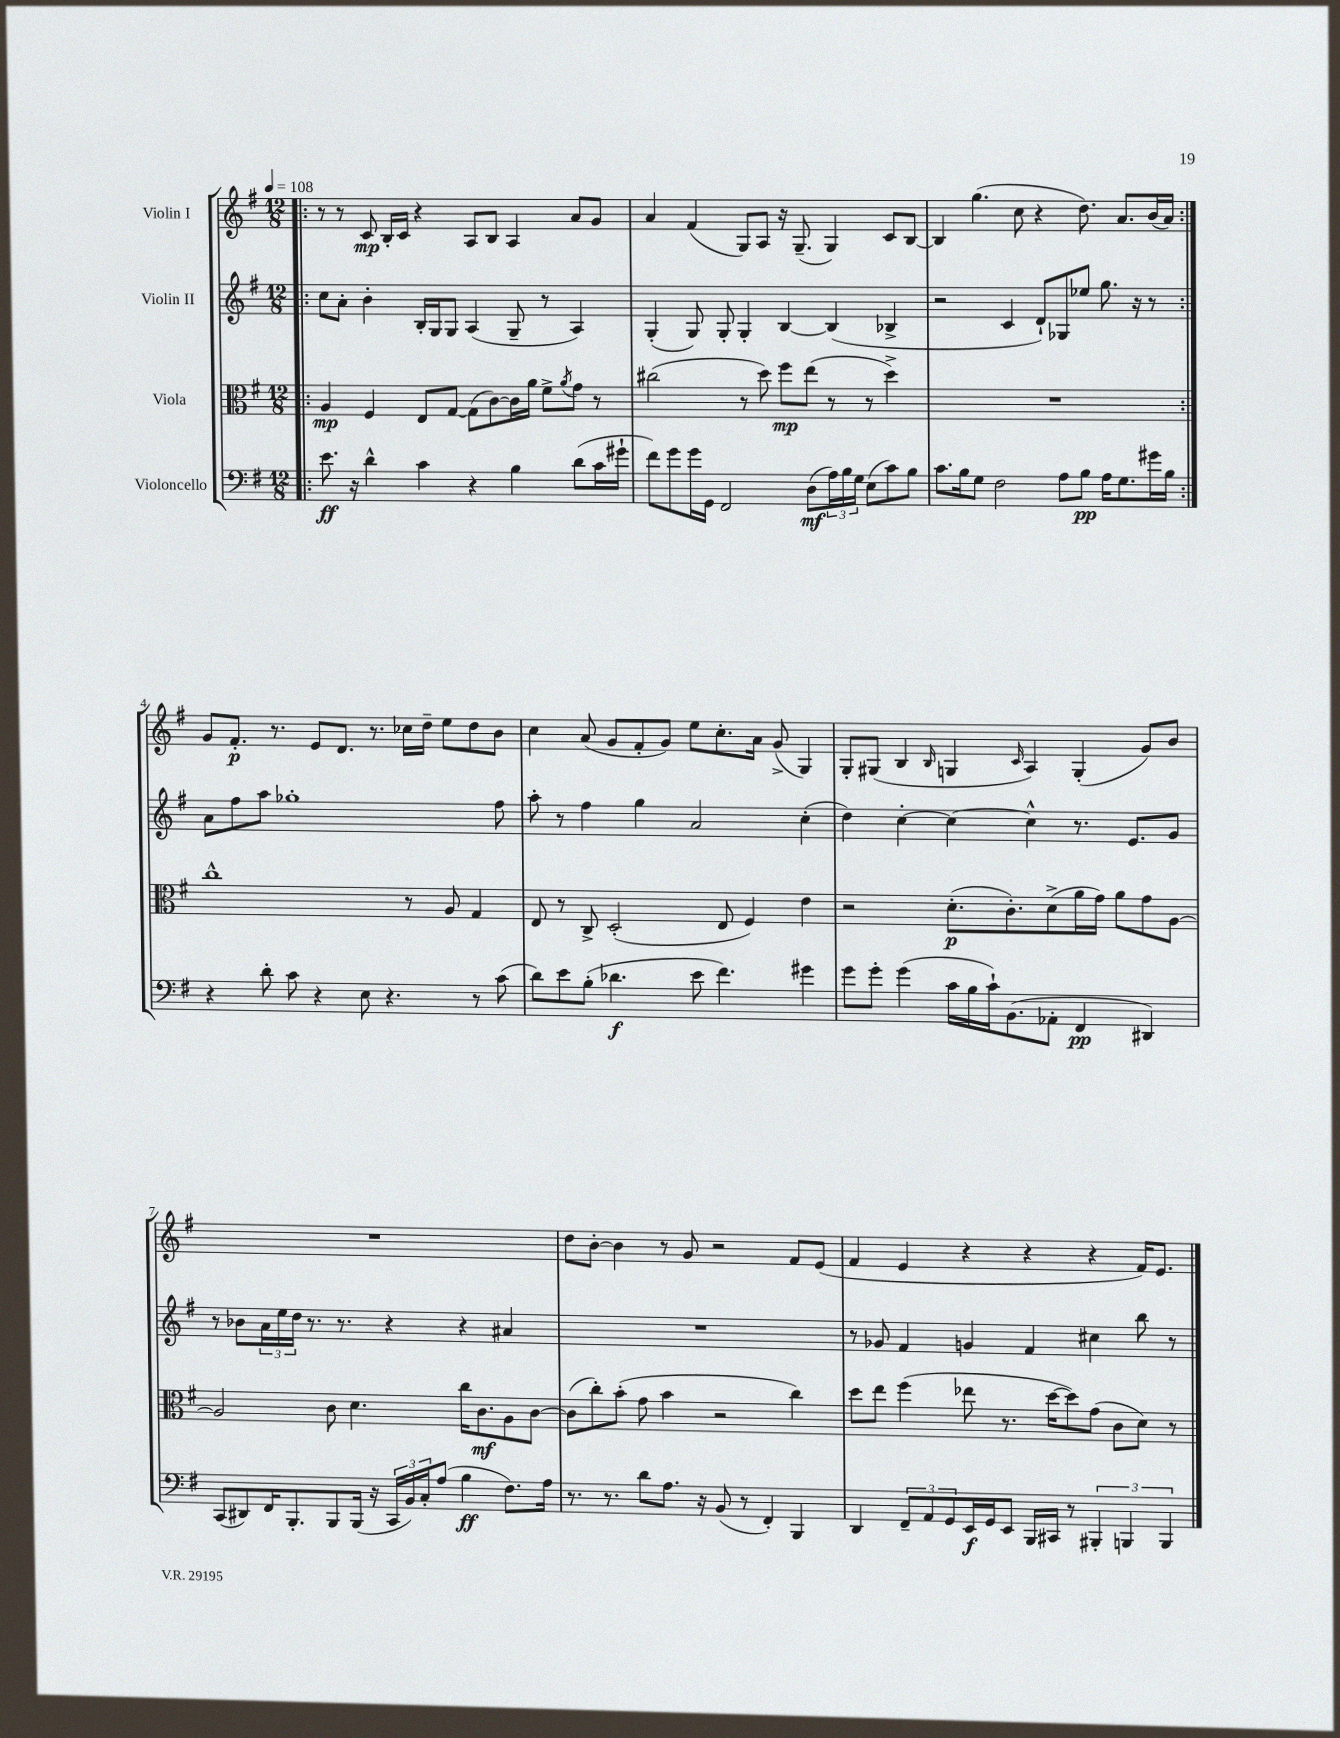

**kern	**kern	**kern	**kern
*staff4	*staff3	*staff2	*staff1
*clefF4	*clefC3	*clefG2	*clefG2
*k[f#]	*k[f#]	*k[f#]	*k[f#]
*M12/8	*M12/8	*M12/8	*M12/8
*MM108	*MM108	*MM108	*MM108
=!|:	=!|:	=!|:	=!|:
8.e	4A	8cc	8r
.	.	8a'	8r
16r	.	.	.
4d^^	4F#	4b'	8c
.	.	.	16B'
.	.	.	16c
4c	8E	16B'	4r
.	.	16G	.
.	[8G	8G	.
4r	(8G]	(4A	8A
.	[8c)	.	8B
4B	16c]	8G~	4A
.	16a	.	.
.	8f#^	8r	.
.	8qa	.	.
(8d	8g	4A)	8a
16c	8r	.	8g
16g#`	.	.	.
=	=	=	=
8f#)	(2cc#	(4G'	4a
8g	.	.	.
16g	.	8G)	(4f#
16GG	.	.	.
2FF#	.	8G'	.
.	8r	4G'	8G)
.	8dd)	.	8A
.	8ff#	[4B	16r
.	.	.	(8.G~
(8D	(8ee	.	.
24A)	8r	(4B]	4G)
24B	.	.	.
24G	.	.	.
(8E	8r	.	.
8c)	4dd^)	4B-^	8c
8B	.	.	[8B
=	=	=	=
8.c	1.r	2r	4B]
16B	.	.	.
8G	.	.	(4.gg
2F#	.	.	.
.	.	4c	.
.	.	.	8cc
.	.	8d`)	4r
8A	.	8G-	.
8B	.	8ee-	8.dd)
16A	.	8.gg	.
8.G	.	.	8.a
.	.	16r	.
16g#	.	8r	(16b
16B	.	.	16a)
=:|!	=:|!	=:|!	=:|!
4r	1cc^^	8a	8g
.	.	8ff#	8.f#'
8d'	.	8aa	.
.	.	.	8.r
8c	.	1gg-'	.
4r	.	.	8e
.	.	.	8.d
8E	.	.	.
.	.	.	8.r
4.r	.	.	.
.	8r	.	16cc-
.	.	.	16dd~
.	8A	.	8ee
8r	4G	.	8dd
(8c	.	8ff#	8b
=	=	=	=
8d)	8E	8aa'	4cc
8e	8r	8r	.
(8B'	8C^	4ff#	(8a
4.d-	(2D'	.	8g
.	.	4gg	8f#'
.	.	.	8g)
8e	.	2a	8ee
4.f#)	8E	.	8.cc'
.	4F#)	.	.
.	.	.	16a
.	.	.	(8g^
4g#	4e	(4cc'	4G)
=	=	=	=
8g	2r	4dd)	8G'
8g'	.	.	(8G#
(4g	.	[4cc'	4B
.	.	.	16qqB
16c	(8.d'	4cc_	4G
16B	.	.	.
16c`)	.	.	.
(8.BB	8.c')	.	.
.	.	.	16qqc
.	.	4cc^^]	4A)
8AA-'	(8d^	.	.
4FF#	16a	8.r	(4G'
.	16g)	.	.
.	8a	.	.
.	.	8.e	.
4DD#)	8g	.	8g)
.	[8A	8g	8b
=	=	=	=
(8CC	2A]	8r	1.r
8DD#)	.	8b-	.
16FF#	.	24a	.
.	.	24ee	.
8.BBB'	.	.	.
.	.	24dd	.
.	.	8.r	.
8BBB	8c	.	.
.	.	8.r	.
(16BBB	4.d	.	.
16r	.	.	.
24CC	.	4r	.
24BB)	.	.	.
24C'	.	.	.
(8A	.	.	.
4B	16cc	4r	.
.	8.c	.	.
8.F#)	8A	4a#	.
.	[8c	.	.
16A	.	.	.
=	=	=	=
8.r	(8c]	1.r	8dd
.	8cc')	.	[8b'
8.r	.	.	.
.	(8b'	.	4b]
8d	8g	.	.
8.A	4b	.	8r
.	.	.	8g
16r	.	.	.
(8BB	2r	.	2r
8r	.	.	.
4FF#')	.	.	.
4BBB	4cc)	.	8f#
.	.	.	(8e
=	=	=	=
4DD	8dd	8r	4f#
.	8ee	8g-	.
12FF#~	(4ff#	4f#	4e
12AA	.	.	.
12GG	.	.	.
16EE	8ee-	4g	4r
16GG	.	.	.
8EE	8.r	.	.
16BBB	.	4f#	4r
16CC#	[16dd	.	.
8r	8dd])	.	.
6BBB#'	(8g	4cc#	4r
.	8c	.	.
6BBB	.	.	.
.	8d)	8bb	16f#)
.	.	.	8.e
6BBB	.	.	.
.	8r	8r	.
==	==	==	==
*-	*-	*-	*-
